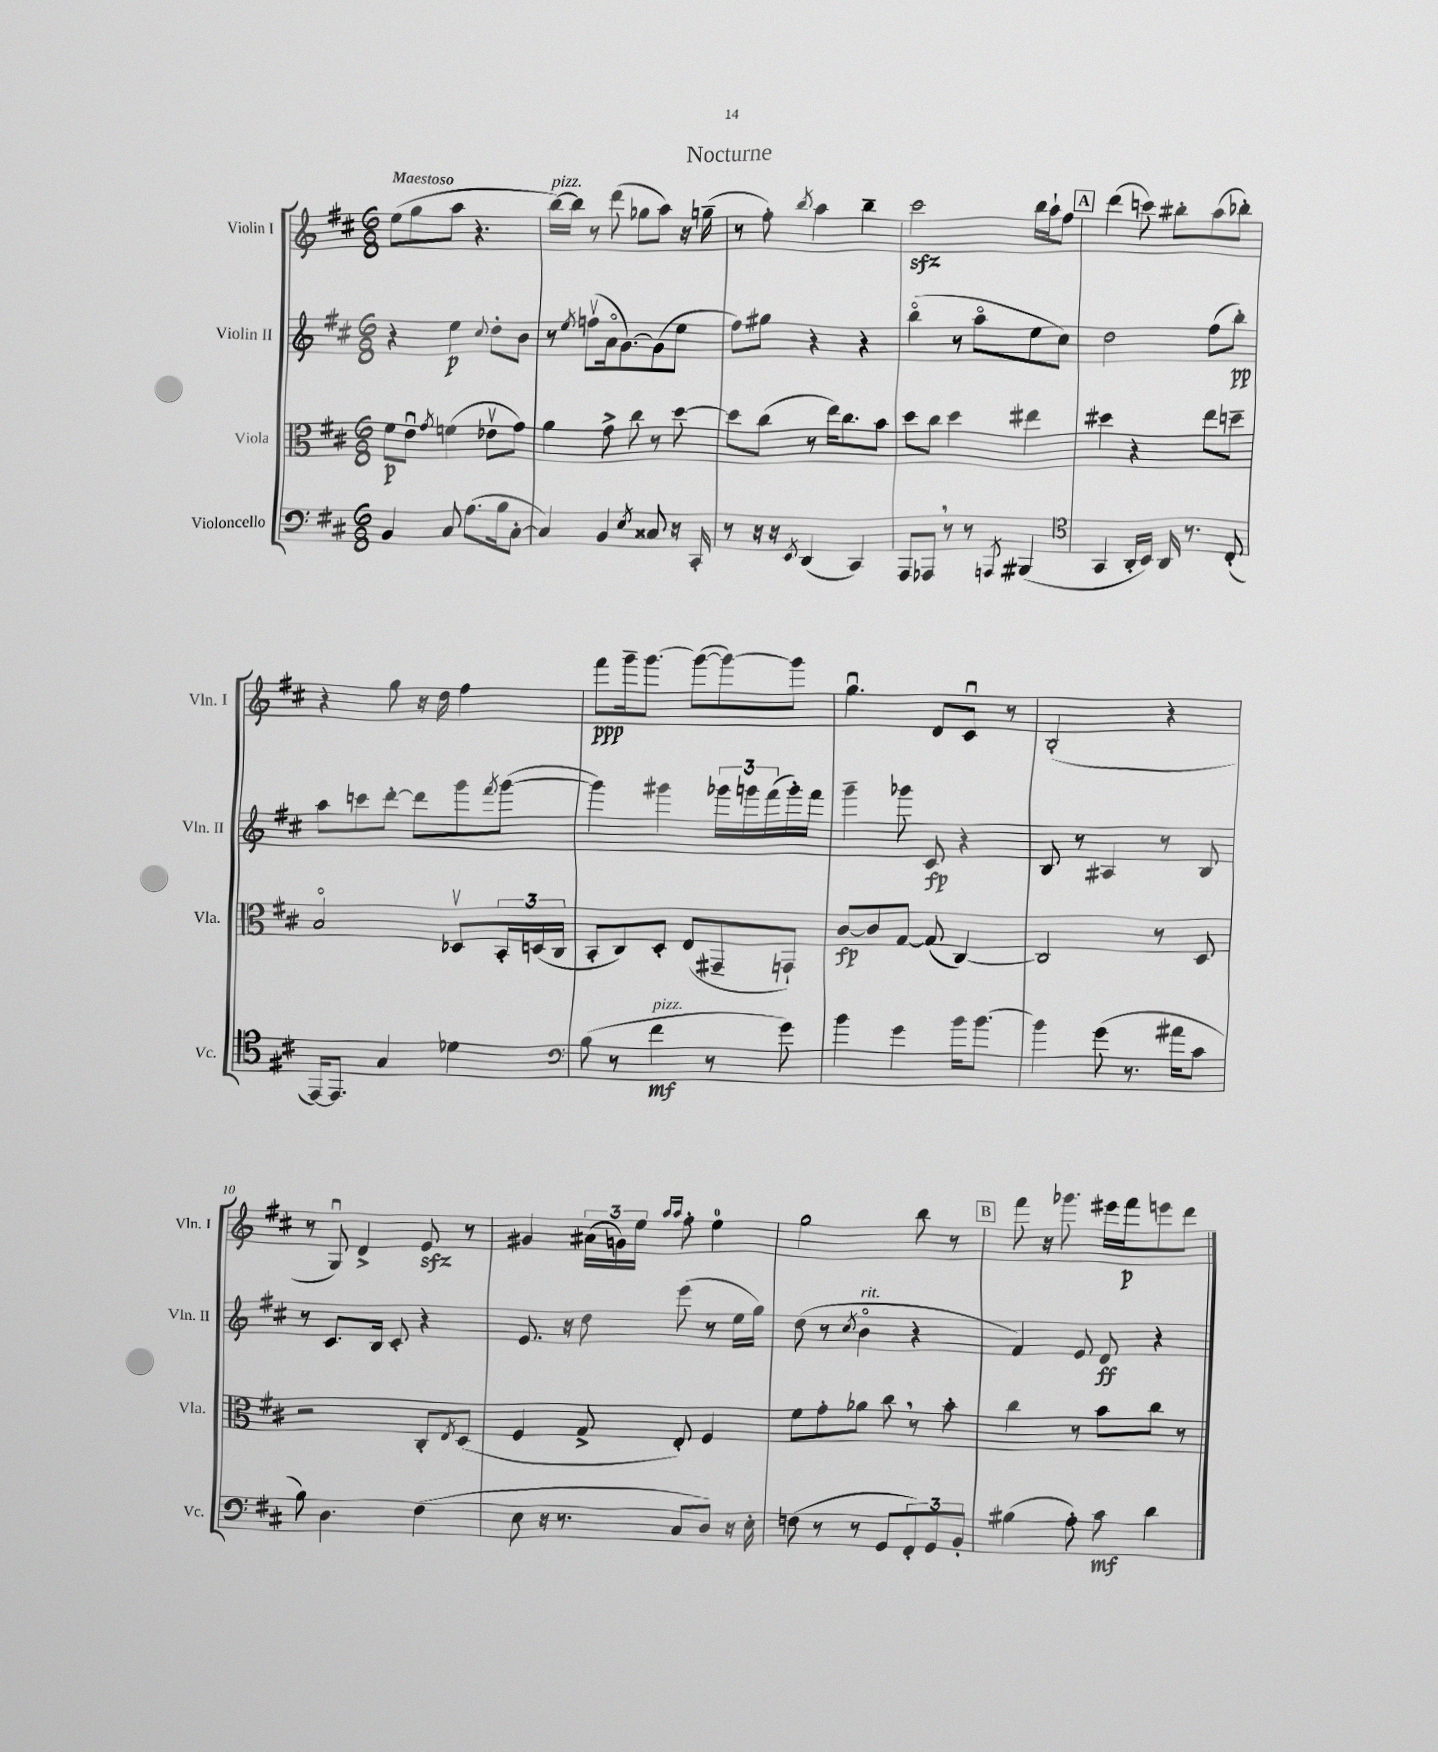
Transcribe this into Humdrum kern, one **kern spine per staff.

**kern	**dynam	**kern	**dynam	**kern	**dynam	**kern	**dynam
*part4	*part4	*part3	*part3	*part2	*part2	*part1	*part1
*staff4	*staff4	*staff3	*staff3	*staff2	*staff2	*staff1	*staff1
*I"Violoncello	*	*I"Viola	*	*I"Violin II	*	*I"Violin I	*
*I'Vc.	*	*I'Vla.	*	*I'Vln. II	*	*I'Vln. I	*
*clefF4	*	*clefC3	*	*clefG2	*	*clefG2	*
*k[f#c#]	*	*k[f#c#]	*	*k[f#c#]	*	*k[f#c#]	*
*M6/8	*	*M6/8	*	*M6/8	*	*M6/8	*
=1	=1	=1	=1	=1	=1	=1	=1
!	!	!	!	!	!	!LO:TX:a:B:t=Maestoso	!
4BB/	.	8f#\L	p	4r	.	(8ee\L	.
.	.	8eu\J	.	.	.	8gg\	.
.	.	8qg/	.	.	.	.	.
8C#/	.	(4fn\	.	4ee\	p	8aa\J	.
(8.A\L	.	.	.	.	.	4.r	.
.	.	.	.	8qqcc#/	.	.	.
.	.	8e-Xv\L	.	8dd'\L	.	.	.
16B\k	.	.	.	.	.	.	.
[8C#'\J	.	8g\J)	.	8b\J	.	.	.
=2	=2	=2	=2	=2	=2	=2	=2
!	!	!	!	!	!	!LO:TX:a:i:t=pizz.	!
4C#/])	.	4a\	.	8r	.	[16bb\LL)	.
.	.	.	.	.	.	16bb\JJ]	.
.	.	.	.	8qee/	.	.	.
.	.	.	.	(8ffnv\L	.	8r	.
4BB/	.	8g^\	.	16a\k	.	(8ddd\	.
.	.	.	.	[8.g\)	.	.	.
.	.	8cc#\	.	.	.	8gg-X\L	.
8qE/	.	.	.	.	.	.	.
8C##X/	.	8r	.	(8g\]	.	8aa\J)	.
16r	.	[8dd\	.	8ee\J	.	16r	.
16CC#'/	.	.	.	.	.	(16ggn~\	.
=3	=3	=3	=3	=3	=3	=3	=3
8r	.	8dd\L]	.	8ff#\L)	.	8r	.
16r	.	(8cc#\J	.	8gg#X\J	.	8ff#'\)	.
16r	.	.	.	.	.	.	.
8qEE/	.	.	.	.	.	8qbb/	.
(4DD/	.	8r	.	4r	.	4aa\	.
.	.	16ee\KL)	.	.	.	.	.
.	.	8.cc#\	.	.	.	.	.
4CC#/)	.	.	.	4r	.	4bb~\	.
.	.	8b\J	.	.	.	.	.
=4	=4	=4	=4	=4	=4	=4	=4
8AAA/L	.	8dd\L	.	(4bb\	.	2ccc#zz\	.
8AAA-X,/J	.	8cc#\J	.	.	.	.	.
8r	.	4dd\	.	8r	.	.	.
8r	.	.	.	8aa\L	.	.	.
8qAAAn/	.	.	.	.	.	.	.
(4BBB#X/	.	4ee#X\	.	8ee\	.	16bb\LL	.
.	.	.	.	.	.	16aa`\J	.
.	.	.	.	8cc#\J)	.	8ff#\J	.
!!LO:REH:place=s1:t=A
=5	=5	=5	=5	=5	=5	=5	=5
*clefC4	*	*	*	*	*	*	*
4GG/	.	4dd#X\	.	2dd\	.	(4ddd\	.
16AA'/LL	.	4r	.	.	.	8cccn\)	.
16BB/JJ)	.	.	.	.	.	.	.
16AA/	.	.	.	.	.	8bb#X'\L	.
8.r	.	.	.	.	.	.	.
.	.	8ee\L	.	(8ff#\L	.	(8aa\	.
(8C#'/	.	8ddn~\J	.	8bb'\J)	pp	8bb-X'\J)	.
!!LO:LB:g=z
=6	=6	=6	=6	=6	=6	=6	=6
[16EE/KL)	.	2B/	.	8aa\L	.	4r	.
8.EE/J]	.	.	.	.	.	.	.
.	.	.	.	8cccn\	.	.	.
4G/	.	.	.	[8ddd'\J	.	8gg\	.
.	.	.	.	8ddd\L]	.	16r	.
.	.	.	.	.	.	16dd\	.
4d-X\	.	8D-Xv/L	.	8ggg\	.	4ff#\	.
.	.	.	.	8qfff#/	.	.	.
.	.	24BB'/L	.	([8ggg\J	.	.	.
.	.	(24Dn/	.	.	.	.	.
.	.	24C#/JJ	.	.	.	.	.
=7	=7	=7	=7	=7	=7	=7	=7
*clefF4	*	*	*	*	*	*	*
(8B\	.	8BB'/L	.	4ggg\])	.	8fff#\L	ppp
8r	.	8C#/)	.	.	.	16ggg~\k	.
.	.	.	.	.	.	[8.ggg\J	.
!LO:TX:a:i:t=pizz.	!	!	!	!	!	!	!
4f#\	mf	8D'/J	.	4ggg#X\	.	.	.
.	.	(8E/L	.	.	.	(8ggg\L_	.
8r	.	8GG#X~/	.	24ggg-X\LL	.	8ggg\_)	.
.	.	.	.	24gggn\	.	.	.
.	.	.	.	(24fff#\	.	.	.
8g\)	.	8GGn`/J)	.	16ggg'\)	.	8ggg\J]	.
.	.	.	.	16fff#\JJ	.	.	.
=8	=8	=8	=8	=8	=8	=8	=8
4b\	.	[8c#/L	fp	4ggg~\	.	4.ggu\	.
.	.	8c#/]	.	.	.	.	.
4g\	.	[8G/J	.	8ggg-X\	.	.	.
.	.	(8G/]	.	8c#/	fp	8d/L	.
16b\KL	.	[4C#/)	.	4r	.	8c#u/J	.
[8.b\J	.	.	.	.	.	.	.
.	.	.	.	.	.	8r	.
=9	=9	=9	=9	=9	=9	=9	=9
4b\]	.	2C#/]	.	8B/	.	(2B'/	.
.	.	.	.	8r	.	.	.
(8g\	.	.	.	4A#X/	.	.	.
8.r	.	.	.	.	.	.	.
.	.	8r	.	8r	.	4r	.
16a#X\KL	.	.	.	.	.	.	.
8c#\J	.	8D/	.	8B/	.	.	.
!!LO:LB:g=z
=10	=10	=10	=10	=10	=10	=10	=10
8B\)	.	2r	.	8r	.	8r	.
4.D\	.	.	.	8.c#/L	.	8Gu/)	.
.	.	.	.	.	.	4d^/	.
.	.	.	.	16B/Jk	.	.	.
.	.	.	.	8c#'/	.	.	.
(4F#\	.	8C#'/L	.	4r	.	8ezz/	.
.	.	8qE/	.	.	.	.	.
.	.	(8D/J	.	.	.	8r	.
=11	=11	=11	=11	=11	=11	=11	=11
8E\	.	4F#/	.	8.e/	.	4g#X/	.
16r	.	.	.	.	.	.	.
8.r	.	.	.	16r	.	.	.
.	.	8G^/	.	8dd\	.	(24a#X\LL	.
.	.	.	.	.	.	24gn\)	.
.	.	.	.	.	.	24ee\JJ	.
.	.	.	.	.	.	16qqaa/LL	.
.	.	.	.	.	.	16qqaa/JJ	.
8C#/L	.	8E'/)	.	(8eee\	.	8ff#'\	.
8D/J)	.	4F#/	.	8r	.	4ee\	.
16r	.	.	.	16ee\LL	.	.	.
16E'\	.	.	.	16gg\JJ)	.	.	.
=12	=12	=12	=12	=12	=12	=12	=12
(8Fn\	.	8f#\L	.	(8dd\	.	2gg\	.
8r	.	8g'\	.	8r	.	.	.
.	.	.	.	8qcc#/	.	.	.
!	!	!	!	!LO:TX:a:i:t=rit.	!	!	!
8r	.	8a-X\J	.	4b\	.	.	.
8GG/L	.	8cc#,\	.	.	.	.	.
12FF#'/)	.	8r	.	4r	.	8bb\	.
12GG/	.	.	.	.	.	.	.
.	.	8b'\	.	.	.	8r	.
12BB'/J	.	.	.	.	.	.	.
!!LO:REH:place=s1:t=B
=13	=13	=13	=13	=13	=13	=13	=13
(4B#X\	.	4cc#\	.	4f#/)	.	8fff#\	.
.	.	.	.	.	.	16r	.
.	.	.	.	.	.	8.ggg-X\	.
8A'\)	.	8r	.	8e/	.	.	.
8c#\	mf	8b\L	.	8d/	ff	16eee#X\LL	.
.	.	.	.	.	.	16fff#\J	p
4d\	.	8cc#\J	.	4r	.	8eeen\	.
.	.	8r	.	.	.	8ddd\J	.
==	==	==	==	==	==	==	==
*-	*-	*-	*-	*-	*-	*-	*-
